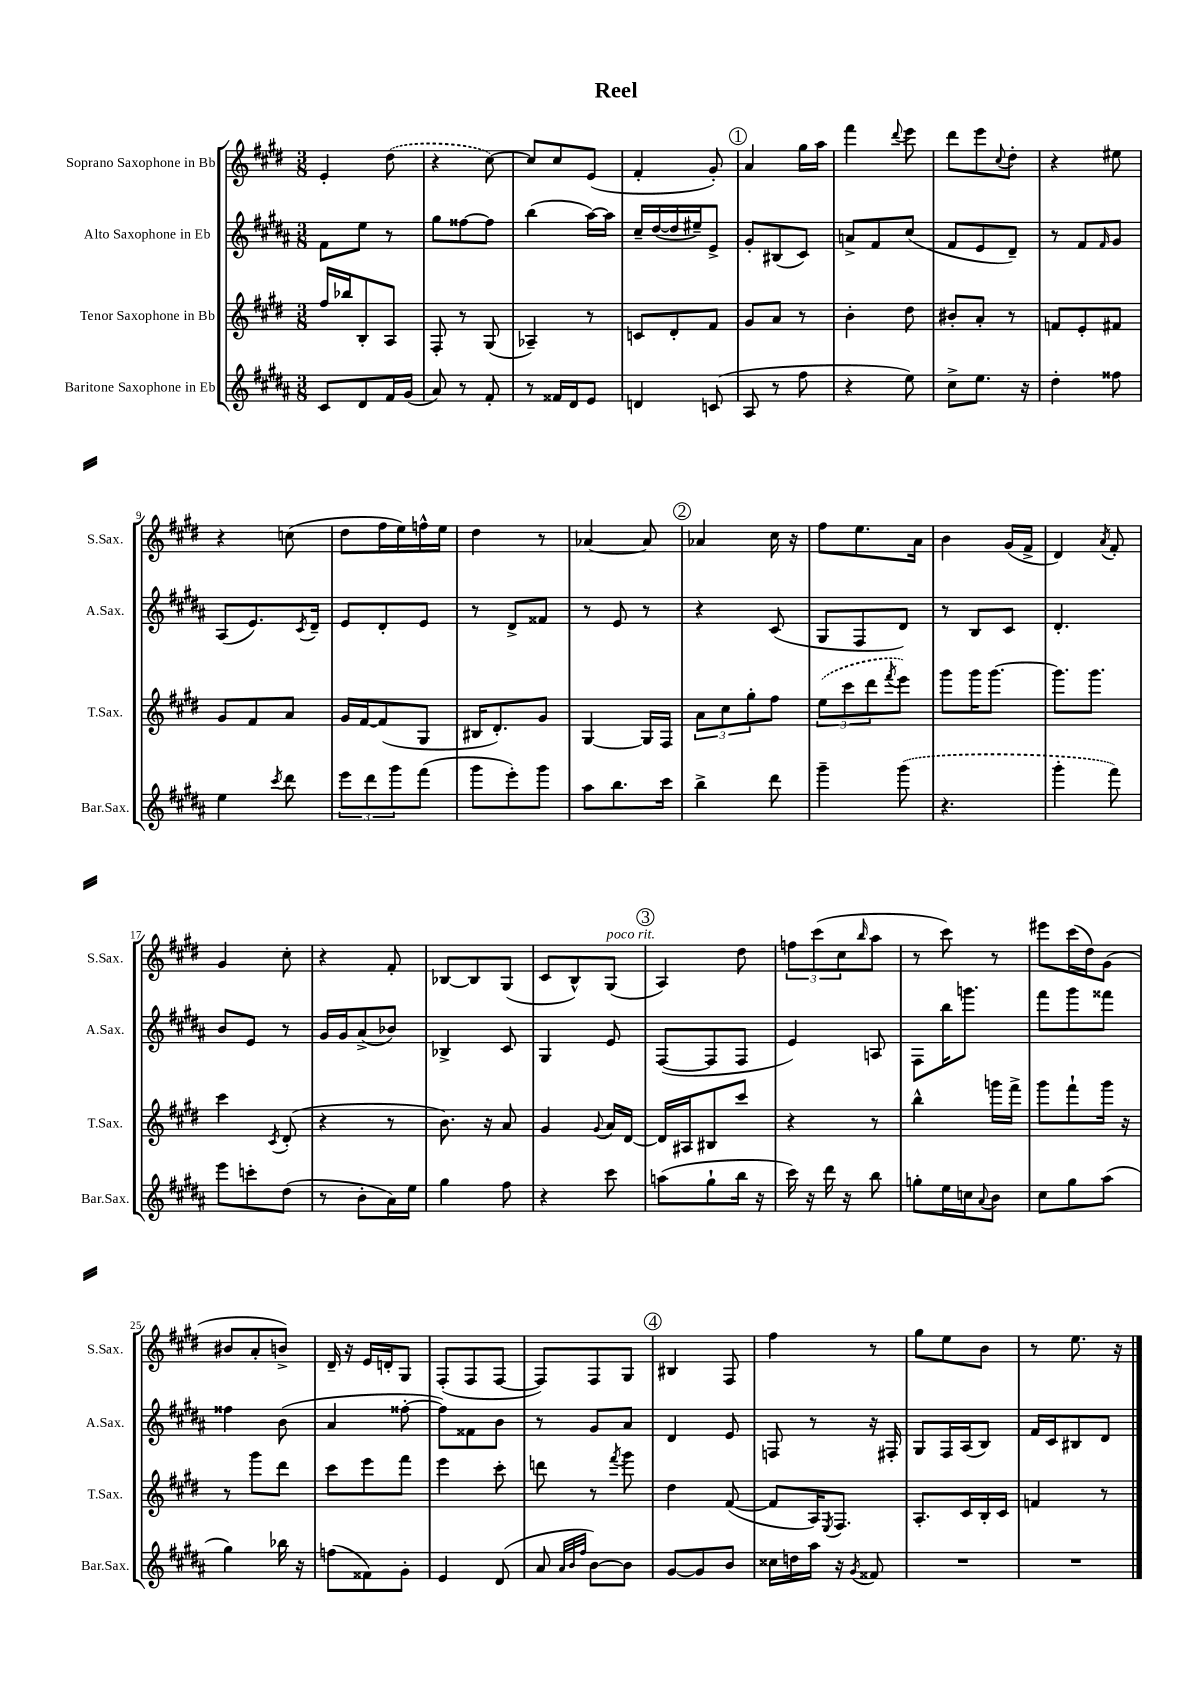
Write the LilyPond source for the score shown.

\header { title = "Reel" }
<<
\new StaffGroup <<
\new Staff = "s0" \with { instrumentName = "Soprano Saxophone in Bb" shortInstrumentName = "S.Sax." } {
    \clef treble \key e \major \numericTimeSignature \time 3/8
    e'4-. \once \slurDashed dis''8( |
    r4 cis''8~) |
    cis''8 cis''8 e'8( |
    fis'4-. gis'8-.) |
    \mark \markup { \circle "1" } a'4 gis''16 a''16 |
    fis'''4 \appoggiatura { dis'''8 } e'''8 |
    dis'''8 e'''8 \appoggiatura { cis''8 } dis''8-. |
    r4 eis''8 |
    r4 c''8( |
    dis''8 fis''16 e''16) f''16-^ e''16 |
    dis''4 r8 |
    aes'4~ aes'8 |
    \mark \markup { \circle "2" } aes'4 cis''16 r16 |
    fis''8 e''8. a'16 |
    b'4 gis'16( fis'16-> |
    dis'4) \acciaccatura { a'8 } fis'8-. |
    gis'4 cis''8-. |
    r4 fis'8-. |
    bes8~ bes8 gis8( |
    cis'8 b8-^) gis8^\markup { \italic "poco rit." }( |
    \mark \markup { \circle "3" } a4) dis''8 |
    \tuplet 3/2 { f''8 cis'''8( cis''8 } \grace { b''16 } a''8 |
    r8 cis'''8) r8 |
    eis'''8 cis'''16( dis''16) gis'8( |
    bis'8 a'8-. b'8->) |
    dis'16-- r16 e'16 d'16-. gis8 |
    fis8-.( fis8 fis8~ |
    fis8) fis8 gis8 |
    \mark \markup { \circle "4" } bis4 fis8 |
    fis''4 r8 |
    gis''8 e''8 b'8 |
    r8 e''8. r16 \bar "|." |
}
\new Staff = "s1" \with { instrumentName = "Alto Saxophone in Eb" shortInstrumentName = "A.Sax." } {
    \clef treble \key b \major \numericTimeSignature \time 3/8
    fis'8 e''8 r8 |
    gis''8 fisis''8~ fisis''8 |
    b''4( ais''16~) ais''16 |
    cis''16-- dis''16~( dis''16 eis''16--) e'8-> |
    \mark \markup { \circle "1" } gis'8-. bis8( cis'8) |
    a'8-> fis'8 cis''8( |
    fis'8 e'8 dis'8--) |
    r8 fis'8 \grace { fis'16 } gis'8 |
    ais8( e'8.) \acciaccatura { cis'8 } dis'16-- |
    e'8 dis'8-. e'8 |
    r8 dis'8-> fisis'8 |
    r8 e'8 r8 |
    \mark \markup { \circle "2" } r4 cis'8( |
    gis8 fis8 dis'8) |
    r8 b8 cis'8 |
    dis'4.-. |
    b'8 e'8 r8 |
    gis'16 gis'16 ais'8->( bes'8) |
    bes4-> cis'8 |
    gis4 e'8 |
    \mark \markup { \circle "3" } fis8~( fis8 fis8 |
    e'4) a8 |
    fis8 b''16 g'''8. |
    fis'''8 gis'''8 fisis'''8 |
    fisis''4 b'8( |
    ais'4 fisis''8~-. |
    fisis''8) fisis'8 b'8 |
    r8 gis'8 ais'8 |
    \mark \markup { \circle "4" } dis'4 e'8 |
    f8 r8 r16 fis16-. |
    gis8 fis16 ais16( b8) |
    fis'16 cis'16 bis8 dis'8 \bar "|." |
}
\new Staff = "s2" \with { instrumentName = "Tenor Saxophone in Bb" shortInstrumentName = "T.Sax." } {
    \clef treble \key e \major \numericTimeSignature \time 3/8
    fis''16 bes''16 b8-. a8 |
    fis8-. r8 gis8( |
    aes4--) r8 |
    c'8 dis'8-. fis'8 |
    \mark \markup { \circle "1" } gis'8 a'8 r8 |
    b'4-. dis''8 |
    bis'8-. a'8-. r8 |
    f'8 e'8-. fis'8 |
    gis'8 fis'8 a'8 |
    gis'16 fis'16~ fis'8( gis8 |
    bis16 dis'8.-.) gis'8 |
    gis4~ gis16 fis16 |
    \mark \markup { \circle "2" } \tuplet 3/2 { a'8 cis''8 gis''8-. } fis''8 |
    \tuplet 3/2 { \once \slurDashed e''8( cis'''8 dis'''8 } \acciaccatura { fis'''8 } e'''8) |
    gis'''8 gis'''16 gis'''8.~ |
    gis'''8. gis'''8. |
    cis'''4 \acciaccatura { cis'8 } dis'8-.( |
    r4 r8 |
    b'8.) r16 a'8 |
    gis'4 \appoggiatura { gis'8 } a'16 dis'16~ |
    \mark \markup { \circle "3" } dis'16 ais16 bis8 cis'''8 |
    r4 r8 |
    b''4-^ g'''16 fis'''16-> |
    gis'''8 fis'''8-! gis'''16 r16 |
    r8 gis'''8 dis'''8 |
    cis'''8 e'''8 fis'''8 |
    e'''4 cis'''8-. |
    d'''8 r8 \acciaccatura { fis'''8 } gis'''8 |
    \mark \markup { \circle "4" } dis''4 fis'8~( |
    fis'8 a16) \acciaccatura { e8 } fis8. |
    a8.-. cis'16 b16-. cis'16 |
    f'4 r8 \bar "|." |
}
\new Staff = "s3" \with { instrumentName = "Baritone Saxophone in Eb" shortInstrumentName = "Bar.Sax." } {
    \clef treble \key b \major \numericTimeSignature \time 3/8
    cis'8 dis'8 fis'16 gis'16( |
    ais'8) r8 fis'8-. |
    r8 fisis'16 dis'16 e'8 |
    d'4 c'8( |
    \mark \markup { \circle "1" } ais8 r8 fis''8 |
    r4 e''8) |
    cis''8-> e''8. r16 |
    dis''4-. fisis''8 |
    e''4 \acciaccatura { cis'''8 } dis'''8 |
    \tuplet 3/2 { e'''8 dis'''8 gis'''8 } fis'''8( |
    gis'''8 e'''8-.) gis'''8 |
    ais''8 b''8. cis'''16 |
    \mark \markup { \circle "2" } b''4-> dis'''8 |
    gis'''4-- \once \slurDashed gis'''8( |
    r4. |
    gis'''4-. fis'''8) |
    e'''8 c'''8-. dis''8( |
    r8 b'8-. ais'16) e''16 |
    gis''4 fis''8 |
    r4 cis'''8 |
    \mark \markup { \circle "3" } a''8( gis''8-! b''16 r16 |
    cis'''16) r16 dis'''16 r16 b''8 |
    g''8-. e''16 c''16 \appoggiatura { ais'8 } b'8 |
    cis''8 gis''8 ais''8( |
    gis''4) bes''16 r16 |
    f''8( fisis'8) gis'8-. |
    e'4 dis'8( |
    ais'8 \grace { ais'32 b'32 fis''32 } b'8~) b'8 |
    \mark \markup { \circle "4" } gis'8~ gis'8 b'8 |
    cisis''16 d''16 ais''16 r16 \acciaccatura { gis'8 } fisis'8 |
    R4. |
    R4. \bar "|." |
}
>>
>>
